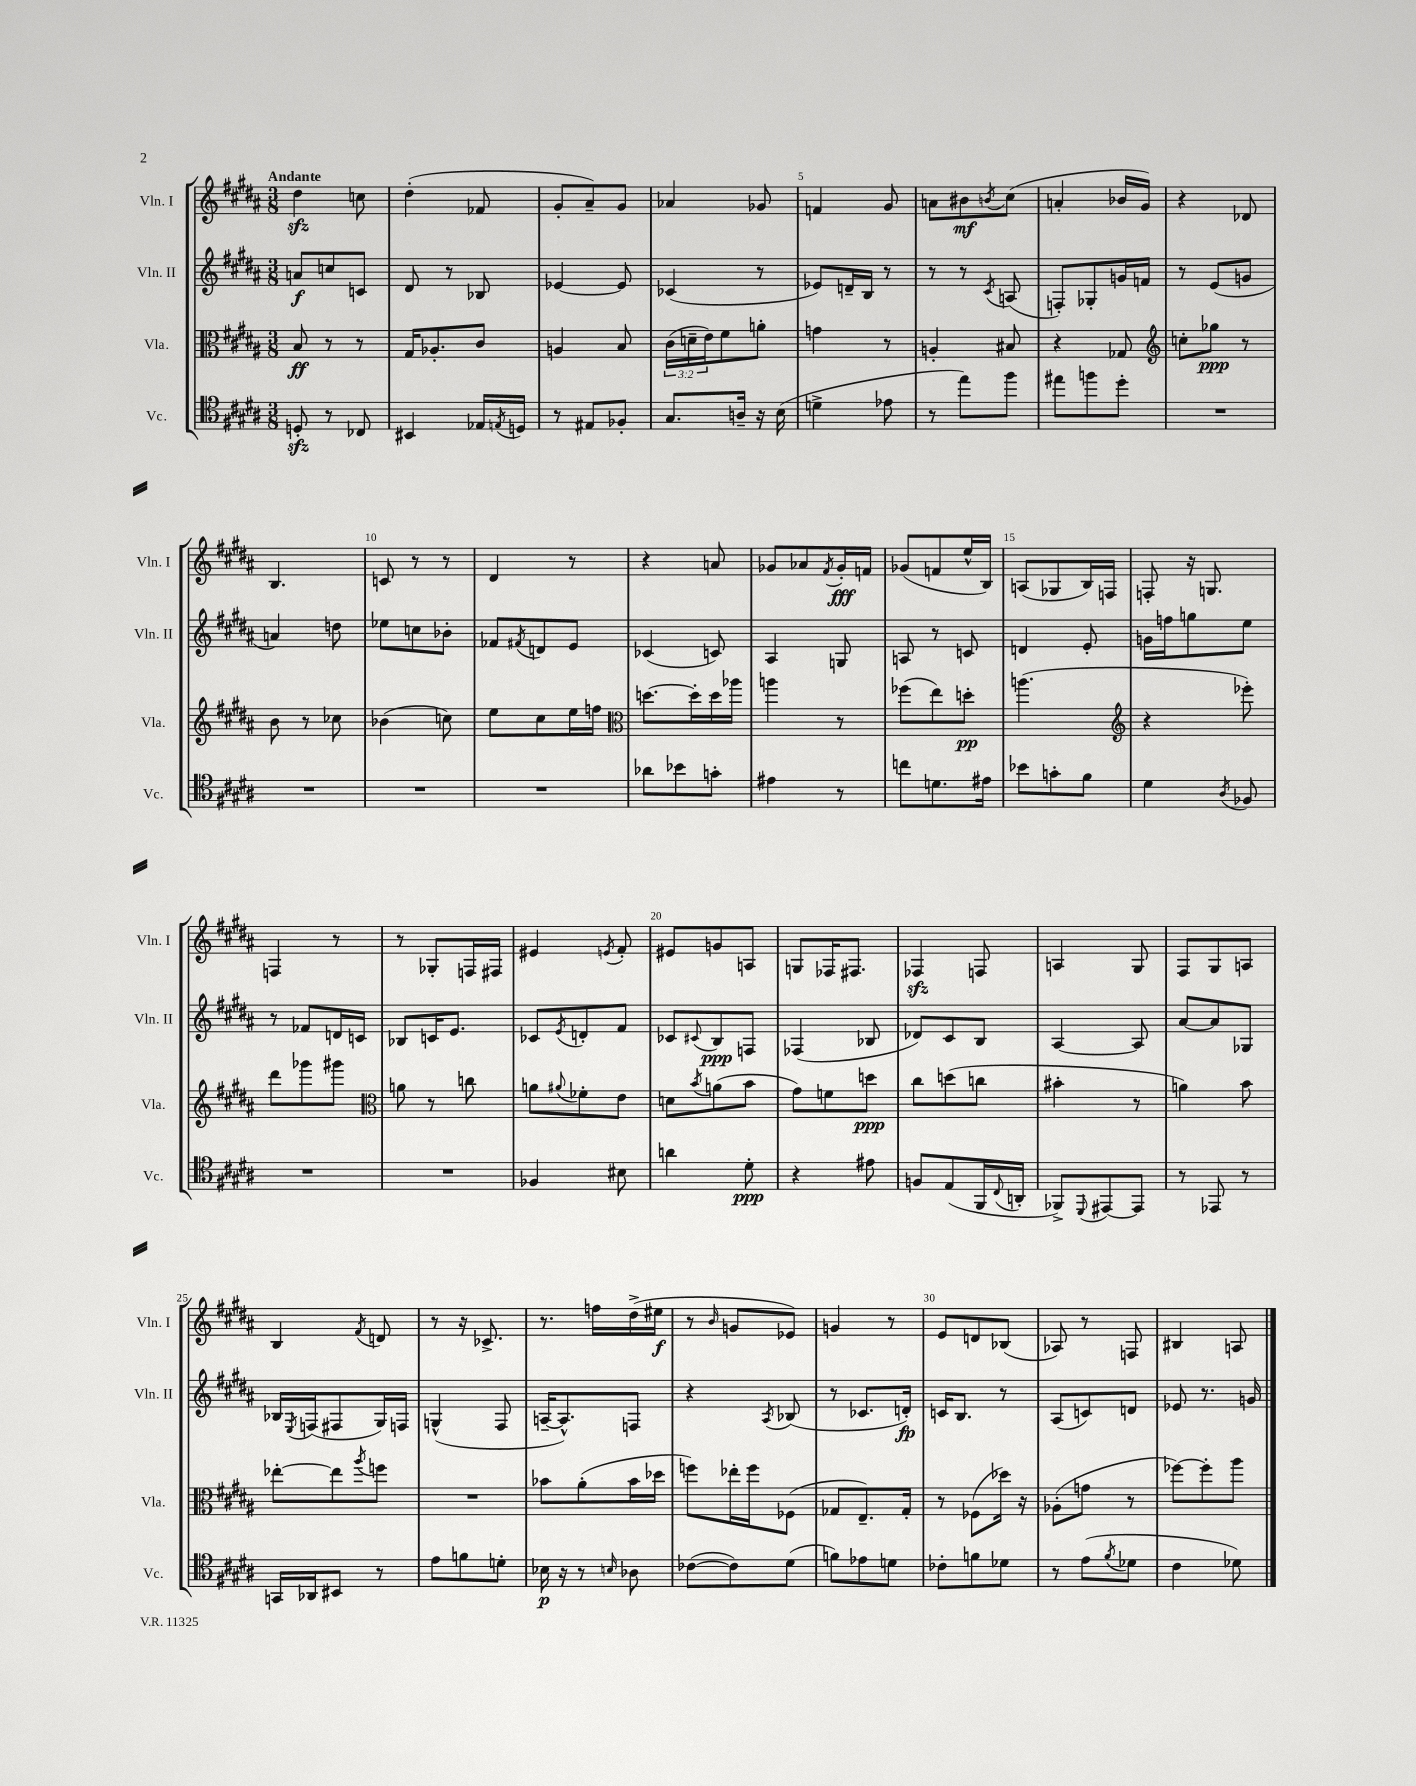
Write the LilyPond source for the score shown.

<<
\new StaffGroup <<
\new Staff = "s0" \with { instrumentName = "Vln. I" shortInstrumentName = "Vln. I" } {
    \clef treble \key b \major \numericTimeSignature \time 3/8 \tempo "Andante"
    dis''4\sfz c''8 |
    dis''4-.( fes'8 |
    gis'8-. ais'8--) gis'8 |
    aes'4 ges'8 |
    f'4 gis'8 |
    a'8 bis'8\mf \acciaccatura { b'8 } cis''8( |
    a'4-. bes'16 gis'16) |
    r4 des'8 |
    b4. |
    c'8 r8 r8 |
    dis'4 r8 |
    r4 a'8 |
    ges'8 aes'8 \acciaccatura { fis'8 } ges'16-.\fff f'16 |
    ges'8( f'8 e''16-^ b16) |
    a8( ges8 b16) f16 |
    f8-. r16 g8. |
    f4 r8 |
    r8 ges8-. f16 fis16 |
    eis'4 \acciaccatura { e'8 } fis'8-. |
    eis'8 g'8 a8 |
    g8 fes16 fis8. |
    fes4\sfz f8 |
    a4 gis8 |
    fis8 gis8 a8 |
    b4 \acciaccatura { fis'8 } d'8 |
    r8 r16 ces'8.-> |
    r8. f''16 dis''16->( eis''16\f |
    r8 \grace { b'16 } g'8 ees'8) |
    g'4 r8 |
    e'8 d'8 bes8( |
    aes8) r8 f8 |
    bis4 a8 \bar "|." |
}
\new Staff = "s1" \with { instrumentName = "Vln. II" shortInstrumentName = "Vln. II" } {
    \clef treble \key b \major \numericTimeSignature \time 3/8
    a'8\f c''8 c'8 |
    dis'8 r8 bes8 |
    ees'4~ ees'8 |
    ces'4( r8 |
    ees'8) d'16-- b16 r8 |
    r8 r8 \acciaccatura { cis'8 } a8( |
    f8-.) ges8-. g'16 f'16 |
    r8 e'8( g'8 |
    a'4) d''8 |
    ees''8 c''8 bes'8-. |
    fes'8 \acciaccatura { fis'8 } d'8 e'8 |
    ces'4( c'8) |
    ais4 g8 |
    a8 r8 c'8 |
    d'4 e'8-. |
    g'16 f''16 g''8 e''8 |
    r8 fes'8 d'16 c'16 |
    bes8 c'16 e'8. |
    ces'8 \acciaccatura { e'8 } d'8-. fis'8 |
    ces'8 \appoggiatura { cis'8 } b8\ppp f8 |
    fes4( bes8 |
    des'8) cis'8 b8 |
    ais4~ ais8 |
    ais'8~ ais'8 ges8 |
    bes16 \acciaccatura { e8 } f16( fis8 gis16) f16 |
    g4-^( fis8 |
    a16~-- a8.-^) f8 |
    r4 \acciaccatura { ais8 } bes8( |
    r8 ces'8. d'16-.\fp) |
    c'16 b8. r8 |
    ais8( c'8) d'8 |
    ees'8 r8. g'16 \bar "|." |
}
\new Staff = "s2" \with { instrumentName = "Vla." shortInstrumentName = "Vla." } {
    \clef alto \key b \major \numericTimeSignature \time 3/8 \override Staff.TupletNumber.text = #tuplet-number::calc-fraction-text
    b8\ff r8 r8 |
    gis16 aes8.-. cis'8 |
    a4 b8 |
    \tuplet 3/2 { cis'16( d'16-- e'16) } fis'8 a'8-. |
    g'4 r8 |
    a4-. bis8 |
    r4 ges8 |
    \clef treble c''8-. ges''8\ppp r8 |
    b'8 r8 ces''8 |
    bes'4( c''8) |
    e''8 cis''8 e''16 f''16 |
    \clef alto d''8.~ d''16-. d''16 aes''16 |
    a''4 r8 |
    fes''8( e''8) d''8-.\pp |
    a''4.( |
    \clef treble r4 ees'''8-.) |
    dis'''8 ges'''8 gis'''8 |
    \clef alto a'8 r8 c''8 |
    a'8 \appoggiatura { ais'8 } fes'8-. e'8 |
    d'8 \acciaccatura { b'8 } a'8( b'8 |
    gis'8) f'8 d''8\ppp |
    cis''8 d''8( c''8 |
    bis'4-. r8 |
    a'4) b'8 |
    ees''8~-. ees''8 \acciaccatura { ais''8 } f''8 |
    R4. |
    bes'8 ais'8-.( bes'16 des''16 |
    f''8) ees''16-. f''16 fes8( |
    ges8 e8.--) ges16-. |
    r8 fes8( des''16) r16 |
    aes8-.( g'8 r8 |
    fes''8~) fes''8-. ais''8 \bar "|." |
}
\new Staff = "s3" \with { instrumentName = "Vc." shortInstrumentName = "Vc." } {
    \clef tenor \key b \major \numericTimeSignature \time 3/8
    d8-.\sfz r8 ces8 |
    bis,4 ees16 \acciaccatura { e8 } d16 |
    r8 eis8 fes8-. |
    gis8. a16-- r16 b16( |
    d'4-> ees'8 |
    r8 e''8) fis''8 |
    eis''8 f''8 dis''8-. |
    R4. |
    R4. |
    R4. |
    R4. |
    aes'8 bes'8 g'8-. |
    eis'4 r8 |
    c''8 d'8. eis'16 |
    bes'8 g'8-. fis'8 |
    dis'4 \acciaccatura { ais8 } fes8 |
    R4. |
    R4. |
    fes4 bis8 |
    a'4 dis'8-.\ppp |
    r4 eis'8 |
    f8 e8( fis,16 \appoggiatura { cis8 } a,16-. |
    fes,8->) \appoggiatura { dis,8 } eis,8~ eis,8 |
    r8 ees,8 r8 |
    g,16 aes,16 bis,8 r8 |
    e'8 f'8 d'8-. |
    bes16\p r16 r8 \grace { b16 } aes8 |
    ces'8~( ces'8) dis'8( |
    f'8) ees'8 d'8 |
    ces'8-. f'8 des'8 |
    r8 e'8( \acciaccatura { fis'8 } des'8 |
    cis'4 des'8) \bar "|." |
}
>>
>>
\layout { \context { \Score \override BarNumber.break-visibility = ##(#f #t #t) barNumberVisibility = #(every-nth-bar-number-visible 5) } }
